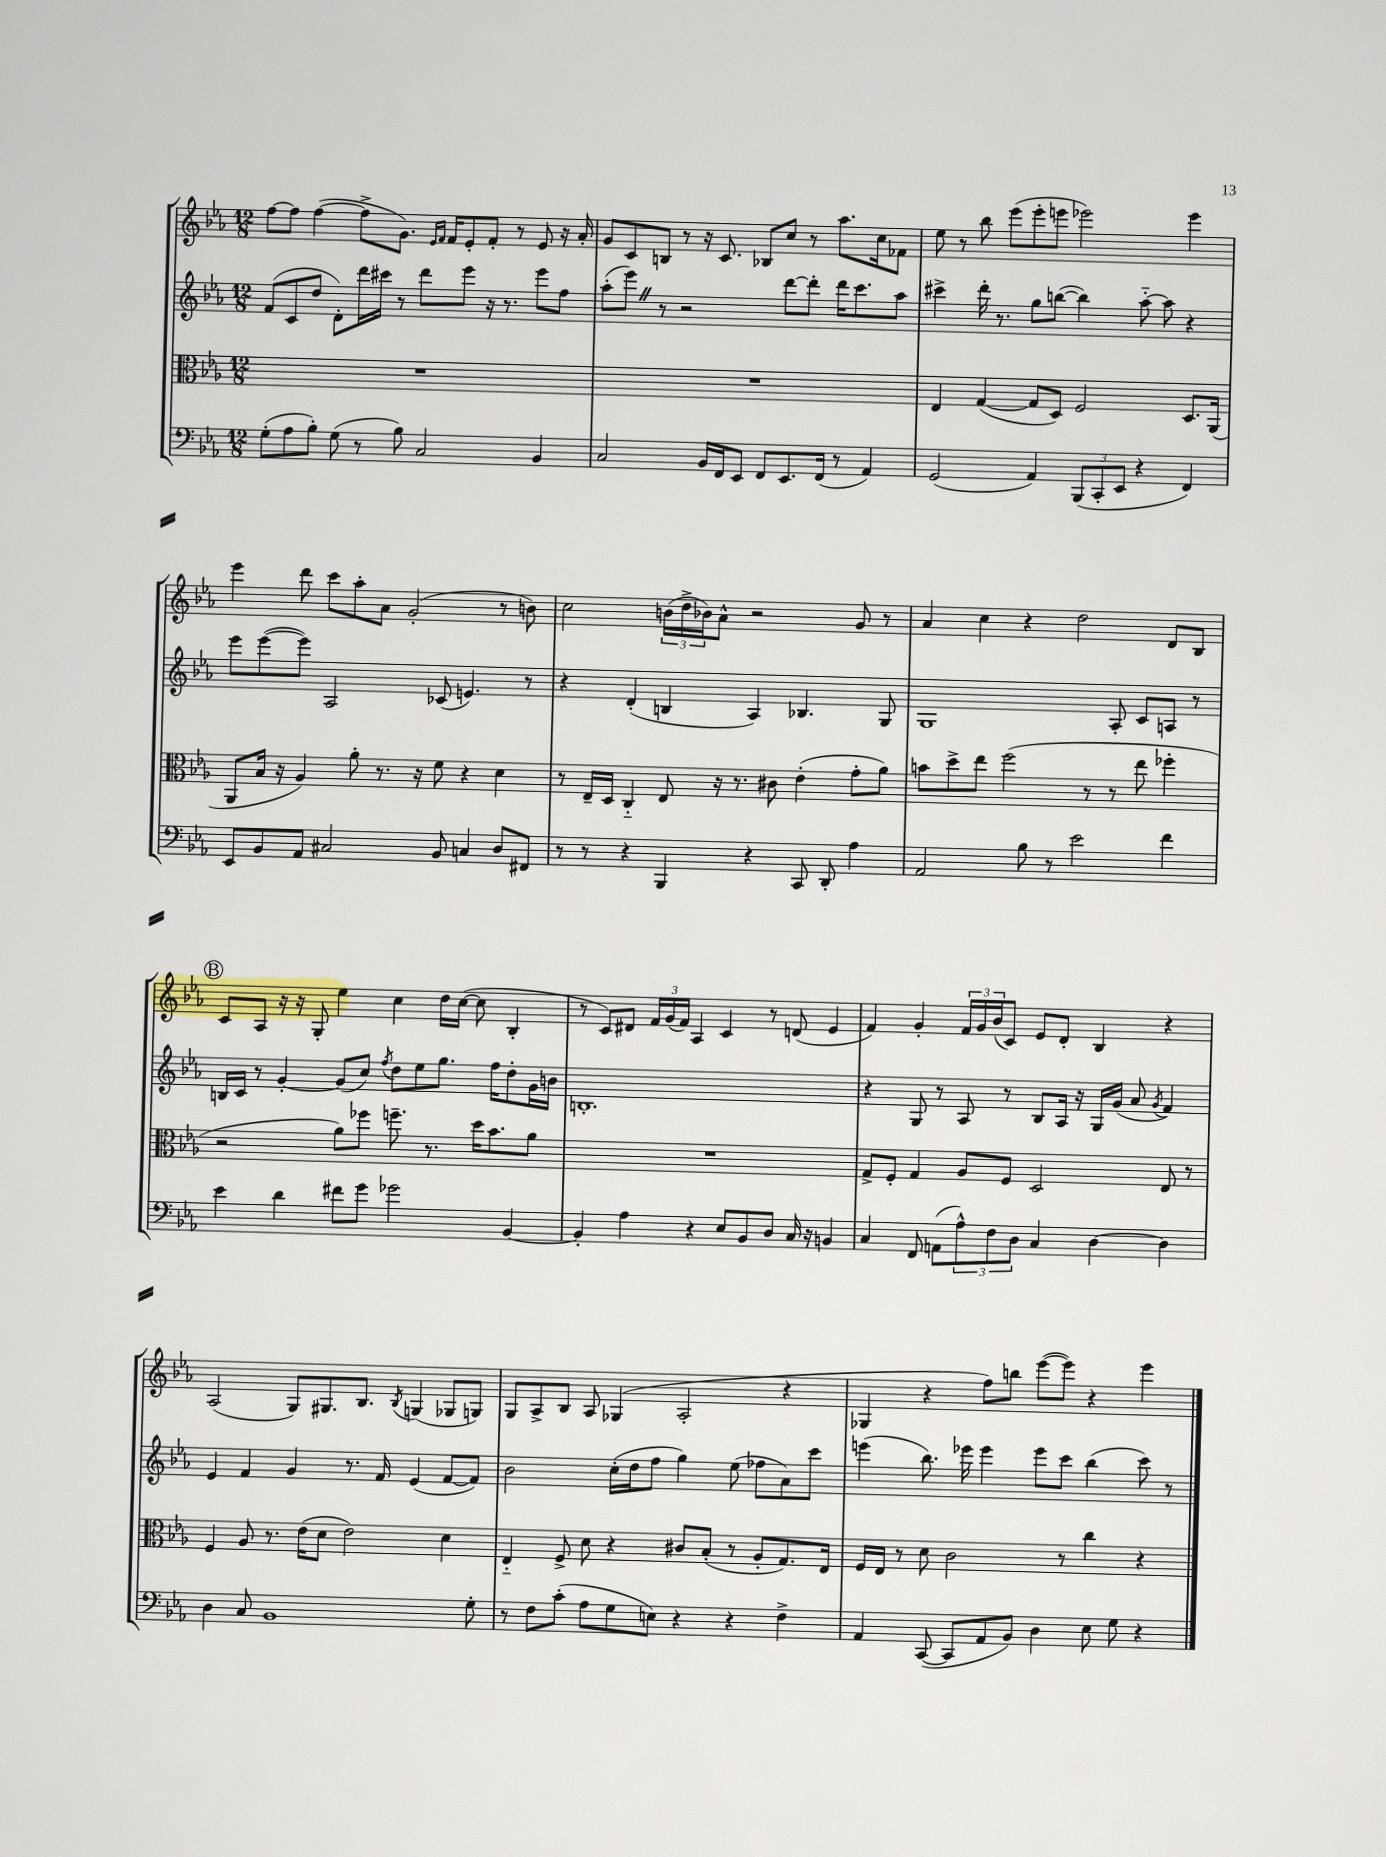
<<
\new StaffGroup <<
\new Staff = "s0" {
    \clef treble \key ees \major \numericTimeSignature \time 12/8
    f''8~ f''8 f''4~( f''8-> g'8.) \grace { ees'16 f'16 } f'16 ees'8-. f'8-. r8 ees'8 r16 aes'16-. |
    g'8 c'8 b8 r8 r16 c'8. bes8 c''8 r8 aes''8. c''16 fes'8 |
    ees''8 r8 bes''8 ees'''8( ees'''8-. e'''8 ees'''2) ees'''4 |
    ees'''4 d'''8 c'''8 aes''8-. aes'8 g'2-.( r8 b'8) |
    c''2 \tuplet 3/2 { b'16( d''16-> bes'16) } aes'8-^ r2 g'8 r8 |
    aes'4 c''4 r4 d''2 d'8 bes8 |
    \mark \markup { \circle "B" } c'8 aes8 r16 r16 g8-. ees''4 c''4 d''16 c''16~( c''8 bes4-. |
    r8 c'8) dis'8 \tuplet 3/2 { f'16 g'16( f'16) } aes4 c'4 r8 d'8( ees'4 |
    f'4) g'4-. \tuplet 3/2 { f'16 g'16 bes'16( } c'8) ees'8 d'8-. bes4 r4 |
    aes2( g8) gis8. bes8. \acciaccatura { bes8 } g4( ges8 g8) |
    g8 aes8-> bes8 aes8 ges4( aes2-. r4 |
    ges4 r4 f''8) b''8 ees'''8~( ees'''8) r4 ees'''4 \bar "|." |
}
\new Staff = "s1" {
    \clef treble \key ees \major \numericTimeSignature \time 12/8
    f'8( c'8 d''8 d'8-.) d'''16 cis'''16 r8 d'''8 ees'''8 r16 r8. ees'''8 f''8 |
    aes''8-.( ees'''8) \once \override BreathingSign.text = \markup { \musicglyph "scripts.caesura.straight" } \breathe r8 r2 d'''8~ d'''8-. d'''16 c'''8. aes''8 |
    cis'''4-> d'''16-. r8. g''8 b''8~( b''4) aes''8~-_ aes''8 r4 |
    ees'''8 ees'''8~( ees'''8) aes2 ces'8( e'4.) r8 |
    r4 d'4-.( b4 aes4) bes4. g8 |
    g1 aes8-. c'8 a8 r8 |
    \mark \markup { \circle "B" } b16 c'16 r8 g'4~-. g'8( c''8) \acciaccatura { f''8 } d''8 ees''8 g''8. f''16 d''8-. g'16 b'16 |
    b1.-. |
    r4 g8 r8 aes8 r8 bes8 aes16 r16 g16 g'16( aes'8 \acciaccatura { g'8 } f'4) |
    ees'4 f'4 g'4 r8. f'16 ees'4( f'8~ f'8) |
    bes'2 c''16-.( d''16 f''8 g''4) ees''8( fes''8 aes'8) c'''8 |
    e'''4( bes''8.) ees'''16 ees'''4 ees'''8 c'''8 bes''4( c'''8) r8 \bar "|." |
}
\new Staff = "s2" {
    \clef alto \key ees \major \numericTimeSignature \time 12/8
    R1. |
    R1. |
    ees4 g4~( g8 d8) f2 d8. aes,16( |
    aes,8 bes16 r16 aes4) aes'8-. r8. r16 f'8 r4 d'4 |
    r8 ees16-- d16 c4-_ ees8 r16 r8. cis'8 ees'4-.( g'8-. aes'8) |
    b'8 d''8-> ees''8 f''2( r8 r8 ees''8 fes''4-. |
    \mark \markup { \circle "B" } r2 aes'8) fes''8 f''8.-- r8. d''16 bes'8. aes'8 |
    R1. |
    g8-> f8-. g4 aes8 f8 d2 ees8 r8 |
    f4 aes8 r8. ees'16( d'8 ees'2) d'4 |
    ees4-_ f8-> d'8 r4 cis'8 bes8-.( r8 aes8-. g8.) ees16 |
    f16 ees16 r8 d'8 c'2 r8 c''4 r4 \bar "|." |
}
\new Staff = "s3" {
    \clef bass \key ees \major \numericTimeSignature \time 12/8
    g8-.( aes8 bes8-.) g8( r8 bes8) c2 bes,4 |
    c2 bes,16 f,16 ees,8 f,8 ees,8. f,16( r8 aes,4) |
    g,2( aes,4) \tuplet 3/2 { bes,,8( c,8-. ees,8 } r4 f,4) |
    ees,8 bes,8 aes,8 cis2 bes,8 c4 d8 fis,8 |
    r8 r8 r4 bes,,4 r4 c,8 d,8-. aes4 |
    aes,2 bes8 r8 ees'2 f'4 |
    \mark \markup { \circle "B" } ees'4 d'4 fis'8 g'8 ges'2 bes,4~ |
    bes,4-. aes4 r4 ees8 bes,8 d8 c16 r16 b,4 |
    c4 f,8 a,8( \tuplet 3/2 { aes8-^) f8 d8 } c4 d4~ d4 |
    d4 c8 bes,1 g8-. |
    r8 f8 c'8-.( aes8 g8 e8) r4 r4 f4-> |
    aes,4 c,8~( c,8 aes,8 bes,8) d4 ees8 g8 r4 \bar "|." |
}
>>
>>
\layout { \context { \Score \remove "Bar_number_engraver" } }
